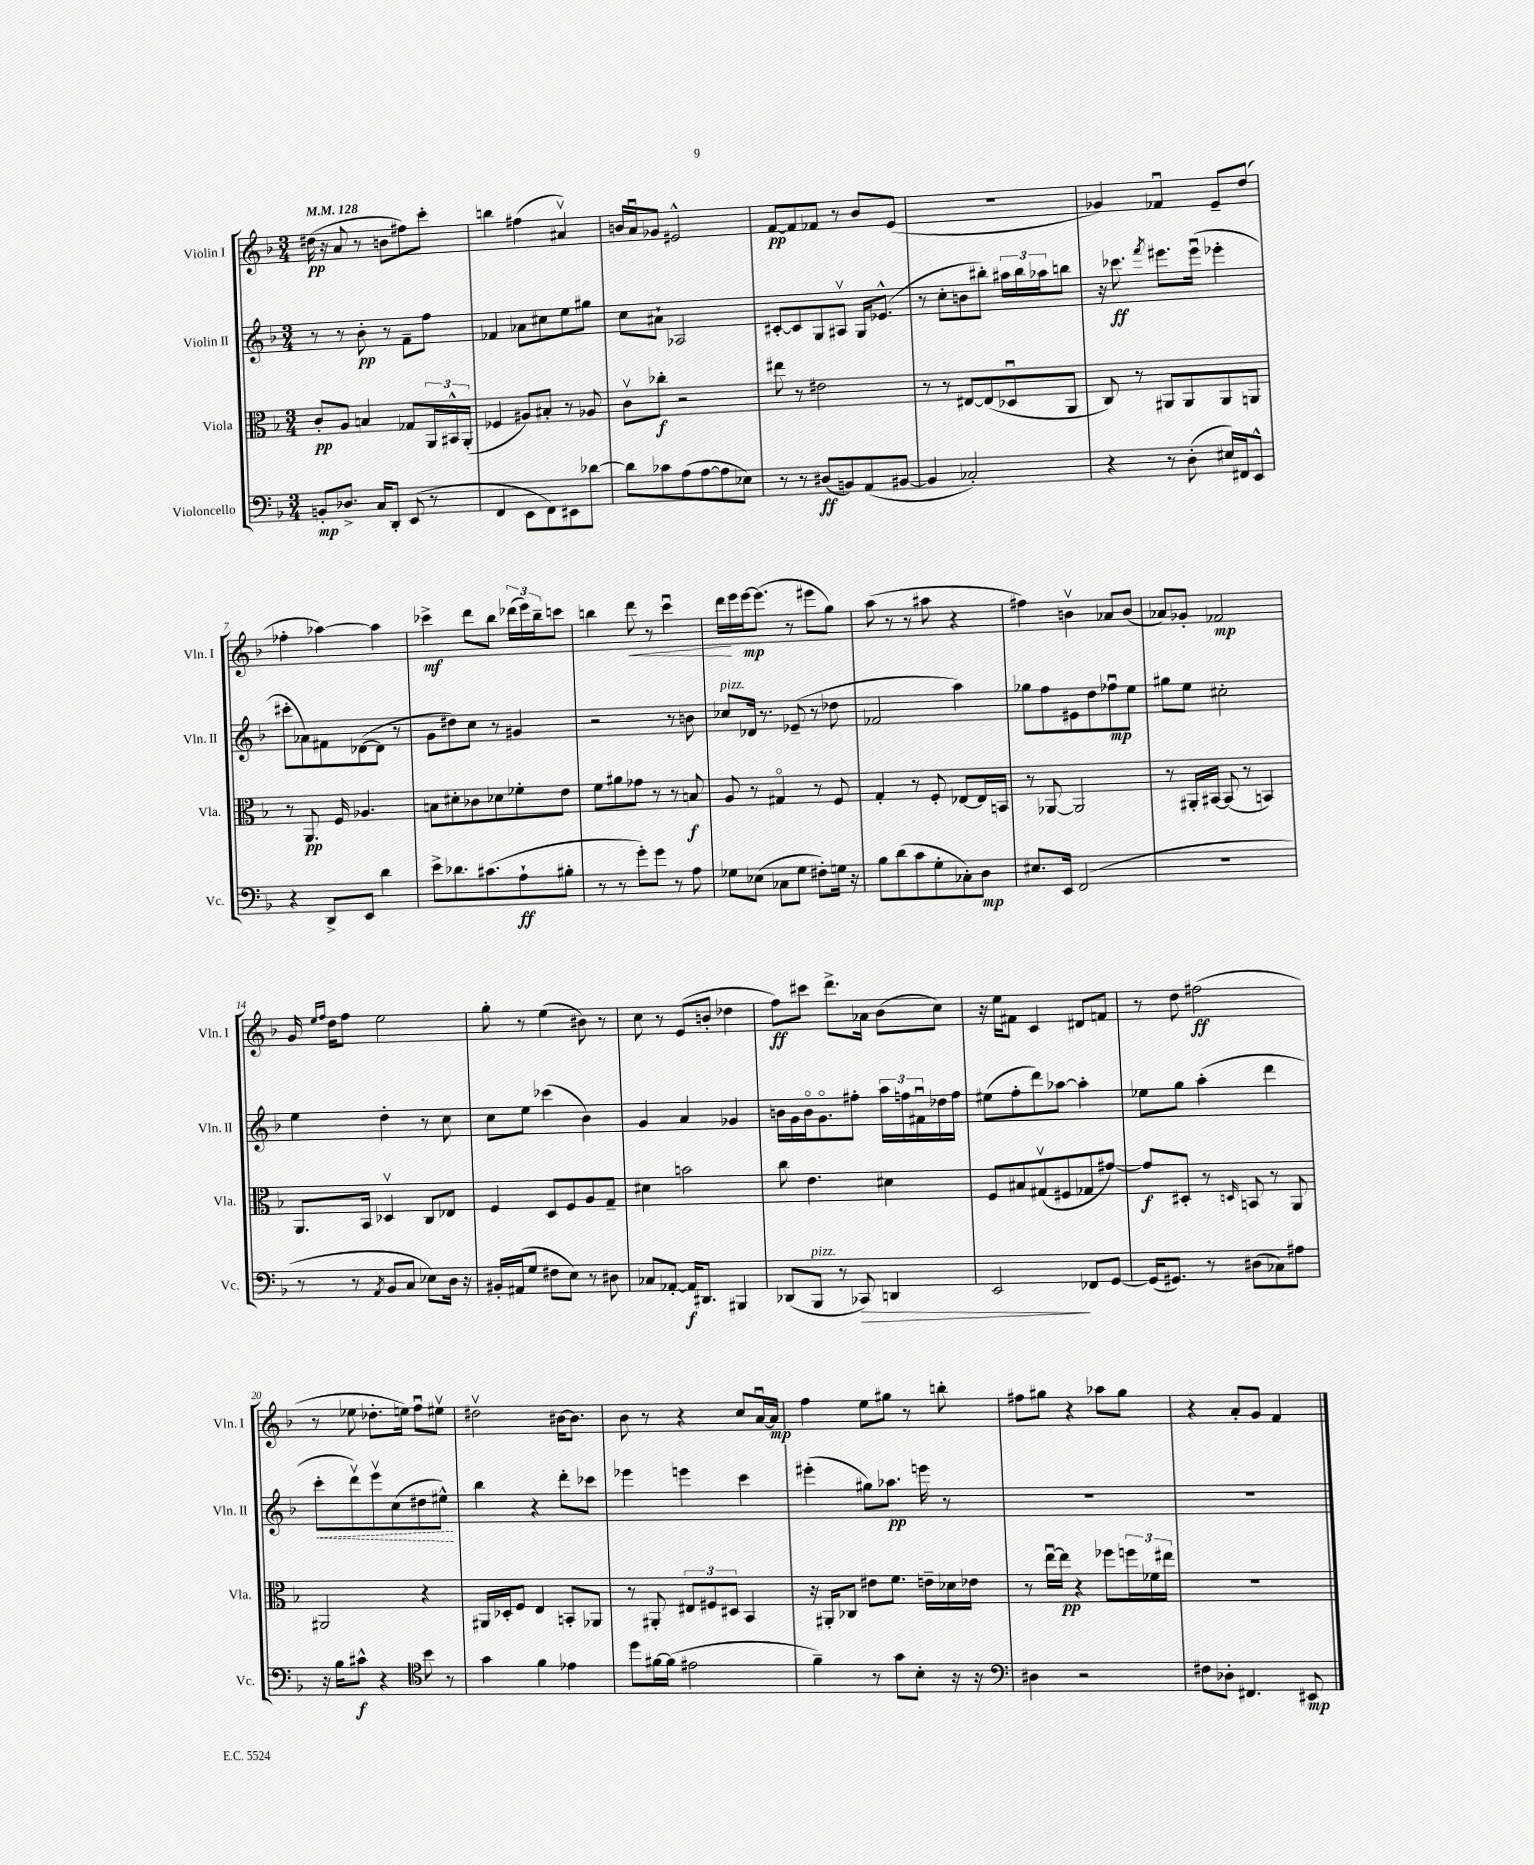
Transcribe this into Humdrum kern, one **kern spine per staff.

**kern	**dynam	**kern	**dynam	**kern	**dynam	**kern	**dynam
*part4	*part4	*part3	*part3	*part2	*part2	*part1	*part1
*staff4	*staff4	*staff3	*staff3	*staff2	*staff2	*staff1	*staff1
*I"Violoncello	*	*I"Viola	*	*I"Violin II	*	*I"Violin I	*
*I'Vc.	*	*I'Vla.	*	*I'Vln. II	*	*I'Vln. I	*
*clefF4	*	*clefC3	*	*clefG2	*	*clefG2	*
*k[b-]	*	*k[b-]	*	*k[b-]	*	*k[b-]	*
*M3/4	*	*M3/4	*	*M3/4	*	*M3/4	*
*MM128	*	*MM128	*	*MM128	*	*MM128	*
=1	=1	=1	=1	=1	=1	=1	=1
8BBn'/L	mp	8c'/L	pp	8r	.	(16dd#X\	pp
.	.	.	.	.	.	16r	.
8.D-X^/J	.	8A/J	.	8r	.	8a/	.
.	.	4Bn/	.	8b-'\	pp	8r	.
16C/KL	.	.	.	.	.	.	.
8DD'/J	.	.	.	8r	.	8bn\L	.
(8EE/	.	8G-X/L	.	8f~\L	.	8ff#X\)	.
8r	.	24AA/L	.	8ff\J	.	8ccc'\J	.
.	.	24BB#X^^/	.	.	.	.	.
.	.	(24AA'/JJ	.	.	.	.	.
=2	=2	=2	=2	=2	=2	=2	=2
4FF/	.	4F-X/	.	4f-X/	.	4bbn\	.
8EE\L	.	8A#X/L)	.	8a-X\L	.	(4ff#X\	.
8FF\)	.	8B#X'/J	.	8cc#X\	.	.	.
8EE#X\	.	8r	.	8ee\	.	4a#Xv/)	.
[8d-X\J	.	8A-X/	.	8gg#X\J	.	.	.
=3	=3	=3	=3	=3	=3	=3	=3
8d-\L]	.	8cv\L	.	8cc\L	.	16bn/LL	.
.	.	.	.	.	.	16au/J	.
8c-X\	.	8cc-X'\J	f	8a#X`\J	.	8g-X/J	.
(8A\	.	2r	.	2A-X/	.	2e#X^^/	.
[8A\	.	.	.	.	.	.	.
8A\]	.	.	.	.	.	.	.
8E-X\J)	.	.	.	.	.	.	.
=4	=4	=4	=4	=4	=4	=4	=4
8r	.	8ee#X\	.	[8c#X'/L	.	[8f/L	pp
8r	.	8r	.	8c#/]	.	8f/]	.
(8D#X/L	ff	2e#X\	.	8G/	.	8f-X/J	.
8BBn/)	.	.	.	8A#Xv/J	.	8r	.
(8AA/	.	.	.	16G/KL	.	8b-/L	.
.	.	.	.	(8.e-X^^/J	.	.	.
[8BB#X/J	.	.	.	.	.	(8e/J	.
=5	=5	=5	=5	=5	=5	=5	=5
4BB#/]	.	8r	.	8r	.	2.r	.
.	.	8r	.	8cc'\L	.	.	.
2C-X'/)	.	[8E#X/L	.	8bn\	.	.	.
.	.	(8E#/]	.	8bb#X'\J)	.	.	.
.	.	8D-Xu/	.	24aa#X\LL	.	.	.
.	.	.	.	24bb#\	.	.	.
.	.	.	.	24aa-X\J	.	.	.
.	.	8AA/J	.	8bbn\J	.	.	.
=6	=6	=6	=6	=6	=6	=6	=6
4r	.	8C/)	.	16r	.	4g-X/)	.
.	.	.	.	8.ccc-X\	ff	.	.
.	.	8r	.	.	.	.	.
.	.	.	.	8qfff/	.	.	.
8r	.	8AA#X/L	.	8.eee#X\L	.	4f-Xu/	.
(8D'\	.	8AA#/	.	.	.	.	.
.	.	.	.	(16eee#u\Jk	.	.	.
16E#X/LL)	.	8AA#/	.	4eee-X'\	.	8e~/L	.
16FF#X/J	.	.	.	.	.	.	.
8EE^^/J	.	8AAn/J	.	.	.	(8dd/J	.
!!LO:LB:g=z
=7	=7	=7	=7	=7	=7	=7	=7
4r	.	8r	.	8ccc#X'\L	.	4ff-X'\	.
.	.	8.AA/	pp	8a-X\)	.	.	.
8DD^/L	.	.	.	8f#X\	.	[4aa-X\)	.
.	.	16F/	.	.	.	.	.
8EE/J	.	4.A-X/	.	([8d-X\	.	.	.
4d\	.	.	.	8d-\J]	.	4aa-\]	.
.	.	.	.	8r	.	.	.
=8	=8	=8	=8	=8	=8	=8	=8
8e^\L	.	8Bn\L	.	8g\L	.	4ccc-X^\	mf
8.d-X\	.	8d#X'\	.	8dd#X\)	.	.	.
.	.	8c-X\	.	8cc\J	.	8ddd\L	.
(8.c#X\	.	.	.	.	.	.	.
.	.	8d-X\	.	8r	.	8bb-\J	.
8A`\	ff	8f-X'\	.	4g#X/	.	(24ddd-X\LL	.
.	.	.	.	.	.	24eee\)	.
.	.	.	.	.	.	24bb-~\J	.
8B#X'\J	.	8e\J	.	.	.	8cccn\J	.
=9	=9	=9	=9	=9	=9	=9	=9
8r	.	8f\L	.	2r	.	4bbn\	.
8r	.	8a#X\	.	.	.	.	.
!	!	!	!	!	!	!	!LO:HP:b
8g'\L)	.	8g-X\J	.	.	.	8ddd\	<
8g\J	.	8r	.	.	.	8r	.
8r	.	8r	.	8r	.	4cccu\	.
8A\	.	8Bn/	f	8bn\	.	.	.
=10	=10	=10	=10	=10	=10	=10	=10
!	!	!	!	!LO:TX:a:i:t=pizz.	!	!	!
8G-X\L	.	8A/	.	8cc-X/L	.	16ddd\LL	.
.	.	.	.	.	.	16eee\	[
(8E-X\J	.	8r	.	16d-X/Jk	.	[16eee\J	mp
.	.	.	.	8.r	.	(8.eee\J]	.
8C-X\L	.	4G#X/	.	.	.	.	.
8G-\J	.	.	.	(8e-X~/	.	8r	.
8F#X'\L)	.	8r	.	8r	.	8eee#X\L	.
16Gn\Jk	.	8F/	.	8dd-X\	.	8gg\J)	.
16r	.	.	.	.	.	.	.
=11	=11	=11	=11	=11	=11	=11	=11
8B-\L	.	4G'/	.	2f-X/	.	(8aa\	.
(8d\	.	.	.	.	.	8r	.
8c\	.	8r	.	.	.	8r	.
8G'\	.	8F'/	.	.	.	8aa#X\	.
8C-X'\)	.	[8E-X/L	.	4aa\)	.	4r	.
8D\J	mp	16E-/L]	.	.	.	.	.
.	.	16BBn/JJ	.	.	.	.	.
=12	=12	=12	=12	=12	=12	=12	=12
8.E#X/L	.	8r	.	8gg-X\L	.	4ff#X\)	.
.	.	[8AA-X/	.	8ff\	.	.	.
16EE/Jk	.	.	.	.	.	.	.
(2FF/	.	2AA-/]	.	8e#X\	.	4bnv\	.
.	.	.	.	8dd\	.	.	.
.	.	.	.	8ff-Xu\	mp	8a-X/L	.
.	.	.	.	8ee\J	.	(8b/J	.
=13	=13	=13	=13	=13	=13	=13	=13
2.r	.	8r	.	8gg#X\L	.	8a-X/L)	.
.	.	16AA#X'/LL	.	8ee\J	.	8g-X'/J	.
.	.	[16BB#X/JJ	.	.	.	.	.
.	.	(8BB#/]	.	2cc#X'\	.	2f-X/	mp
.	.	8r	.	.	.	.	.
.	.	4BBn/)	.	.	.	.	.
!!LO:LB:g=z
=14	=14	=14	=14	=14	=14	=14	=14
8r	.	8.AA/L	.	4ee\	.	16g/	.
.	.	.	.	.	.	16qqee/LL	.
.	.	.	.	.	.	16qqff/JJ	.
.	.	.	.	.	.	16dd\KL	.
8r	.	.	.	.	.	8ff\J	.
.	.	16BB-/Jk	.	.	.	.	.
8qAA/	.	.	.	.	.	.	.
8BB-/L	.	4D-Xv/	.	4dd'\	.	2ee\	.
8C/J	.	.	.	.	.	.	.
8E-X\L)	.	8C/L	.	8r	.	.	.
16D\Jk	.	8E-X/J	.	8cc\	.	.	.
16r	.	.	.	.	.	.	.
=15	=15	=15	=15	=15	=15	=15	=15
16BB#X'/LL	.	4F/	.	8cc\L	.	8gg'\	.
(16AA#X/J	.	.	.	.	.	.	.
8G/J	.	.	.	8ee\J	.	8r	.
8F#X\L	.	8D/L	.	(4ccc-X\	.	(4ee\	.
8E\J)	.	8F/	.	.	.	.	.
8r	.	8A/	.	4b-\)	.	8b#X\)	.
8D#X\	.	8G~/J	.	.	.	8r	.
=16	=16	=16	=16	=16	=16	=16	=16
8C-X/L	.	4d#X\	.	4g/	.	8cc\	.
[8AA-X'/J	.	.	.	.	.	8r	.
16AA-/KL]	f	2bn\	.	4a/	.	(8e/L	.
8.DD#X/J	.	.	.	.	.	.	.
.	.	.	.	.	.	8bn'/J	.
4BBB#X/	.	.	.	4g-X/	.	4dd-X\	.
=17	=17	=17	=17	=17	=17	=17	=17
(8DD-X/L	.	8cc\	.	16bn\LL	.	8ff\L)	ff
.	.	.	.	16g\	.	.	.
!LO:TX:a:i:t=pizz.	!	!	!	!	!	!	!
8BBB-/J	.	4.e\	.	16b\J	.	8ccc#X\J	.
.	.	.	.	8.g\	.	.	.
8r	.	.	.	.	.	8.ddd^\L	.
!	!LO:HP:b	!	!	!	!	!	!
8CC-X/)	>	.	.	8ff#X'\J	.	.	.
.	.	.	.	.	.	16a-X\Jk	.
4DDn/	.	4d#X\	.	24aa\LL	.	(8b-\L	.
.	.	.	.	24ffn\	.	.	.
.	.	.	.	24f#Xu\	.	.	.
.	.	.	.	16dd-X\	.	8cc\J)	.
.	.	.	.	16ff\JJ	.	.	.
=18	=18	=18	=18	=18	=18	=18	=18
2EE/	.	8F/L	.	(8ee#X\L	.	16r	.
.	.	.	.	.	.	16ee\KL	.
.	.	8B#X/	.	8ff'\	.	8f#X\J	.
.	.	(8G#Xv/	.	8ddd\)	.	4c/	.
.	.	8F#X/	.	[8aa-X\J	.	.	.
8FF-X/L	]	8G-X/	.	4aa-'\]	.	8d#X/L	.
[8GG/J	.	[8g#X/J)	.	.	.	8fn/J	.
=19	=19	=19	=19	=19	=19	=19	=19
(16GG/KL]	.	8g#/L]	f	8ee-X\L	.	8r	.
8.GG#X/J)	.	.	.	.	.	.	.
.	.	8D#X'/J	.	8gg\J	.	8dd\	.
8r	.	8r	.	(4aa'\	.	(2ff#X\	ff
.	.	16qqDn/	.	.	.	.	.
(8D#X\L	.	8BBn/	.	.	.	.	.
8C-X\)	.	8r	.	4ddd\	.	.	.
8A#X\J	.	8AA/	.	.	.	.	.
!!LO:LB:g=z
=20	=20	=20	=20	=20	=20	=20	=20
!	!	!	!	!	!LO:HP:b	!	!
16r	.	2AA#X/	.	8ccc'\L	<	8r	.
16B-\KL	.	.	.	.	.	.	.
8c#X^^\J	f	.	.	8dddv\)	.	8ee-X\	.
4r	.	.	.	8eeev\	.	8.dd-X'\L	.
.	.	.	.	(8cc\	.	.	.
.	.	.	.	.	.	16een\Jk)	.
*clefC4	*	*	*	*	*	*	*
8b-\	.	4r	.	8dd#X\	.	8ffu\L	.
8r	.	.	.	8ee#X^^\J)	.	8ee#Xv\J	.
.	.	.	.	.	[	.	.
=21	=21	=21	=21	=21	=21	=21	=21
4g\	.	16AA#X/LL	.	4bb-\	.	2dd#Xv\	.
.	.	16D-X'/J	.	.	.	.	.
.	.	8F/J	.	.	.	.	.
4f\	.	4E/	.	4r	.	.	.
4e-X\	.	8BBn'/L	.	8ddd'\L	.	[16b#X\KL	.
.	.	.	.	.	.	8.b#\J]	.
.	.	8AA-X/J	.	8ccc-X\J	.	.	.
=22	=22	=22	=22	=22	=22	=22	=22
8dd\L	.	8r	.	4eee-X\	.	8b-\	.
[16f#X\L	.	8AA#X'/	.	.	.	8r	.
(16f#\JJ]	.	.	.	.	.	.	.
2e#X\	.	12E#X/L	.	4eeen\	.	4r	.
.	.	12F#X/	.	.	.	.	.
.	.	12D#X/J	.	.	.	.	.
.	.	4BB-/	.	4ccc\	.	8cc/L	.
.	.	.	.	.	.	[16au/L	.
.	.	.	.	.	.	16a/JJ]	mp
=23	=23	=23	=23	=23	=23	=23	=23
4f~\)	.	16r	.	(4eee#X'\	.	4ff\	.
.	.	16AA#X'/KL	.	.	.	.	.
.	.	8C-X/J	.	.	.	.	.
8r	.	8e#X\L	.	8gg#X\L)	.	8ee\L	.
8g\L	.	8.f\J	.	8.aa-X\J	pp	8gg#X\J	.
8B-'\J	.	.	.	.	.	8r	.
.	.	16en~\LL	.	16eeen\	.	.	.
16r	.	16d-X\	.	8r	.	8bbn'\	.
16r	.	16e-X\JJ	.	.	.	.	.
=24	=24	=24	=24	=24	=24	=24	=24
*clefF4	*	*	*	*	*	*	*
4D#X\	.	8r	.	2.r	.	8ff#X\L	.
.	.	[16eeu\LL	.	.	.	8gg#X\J	.
.	.	16ee\JJ]	pp	.	.	.	.
2r	.	4r	.	.	.	4r	.
.	.	8ff-X\L	.	.	.	8aa-X\L	.
.	.	24ffn\L	.	.	.	8gg#\J	.
.	.	24f-X\	.	.	.	.	.
.	.	24ee#X\JJ	.	.	.	.	.
=25	=25	=25	=25	=25	=25	=25	=25
8F#X\L	.	2.r	.	2.r	.	4r	.
8D-X'\J	.	.	.	.	.	.	.
4.FF#X/	.	.	.	.	.	8a'/L	.
.	.	.	.	.	.	8g/J	.
.	.	.	.	.	.	4f/	.
8EE#X/	mp	.	.	.	.	.	.
==	==	==	==	==	==	==	==
*-	*-	*-	*-	*-	*-	*-	*-
